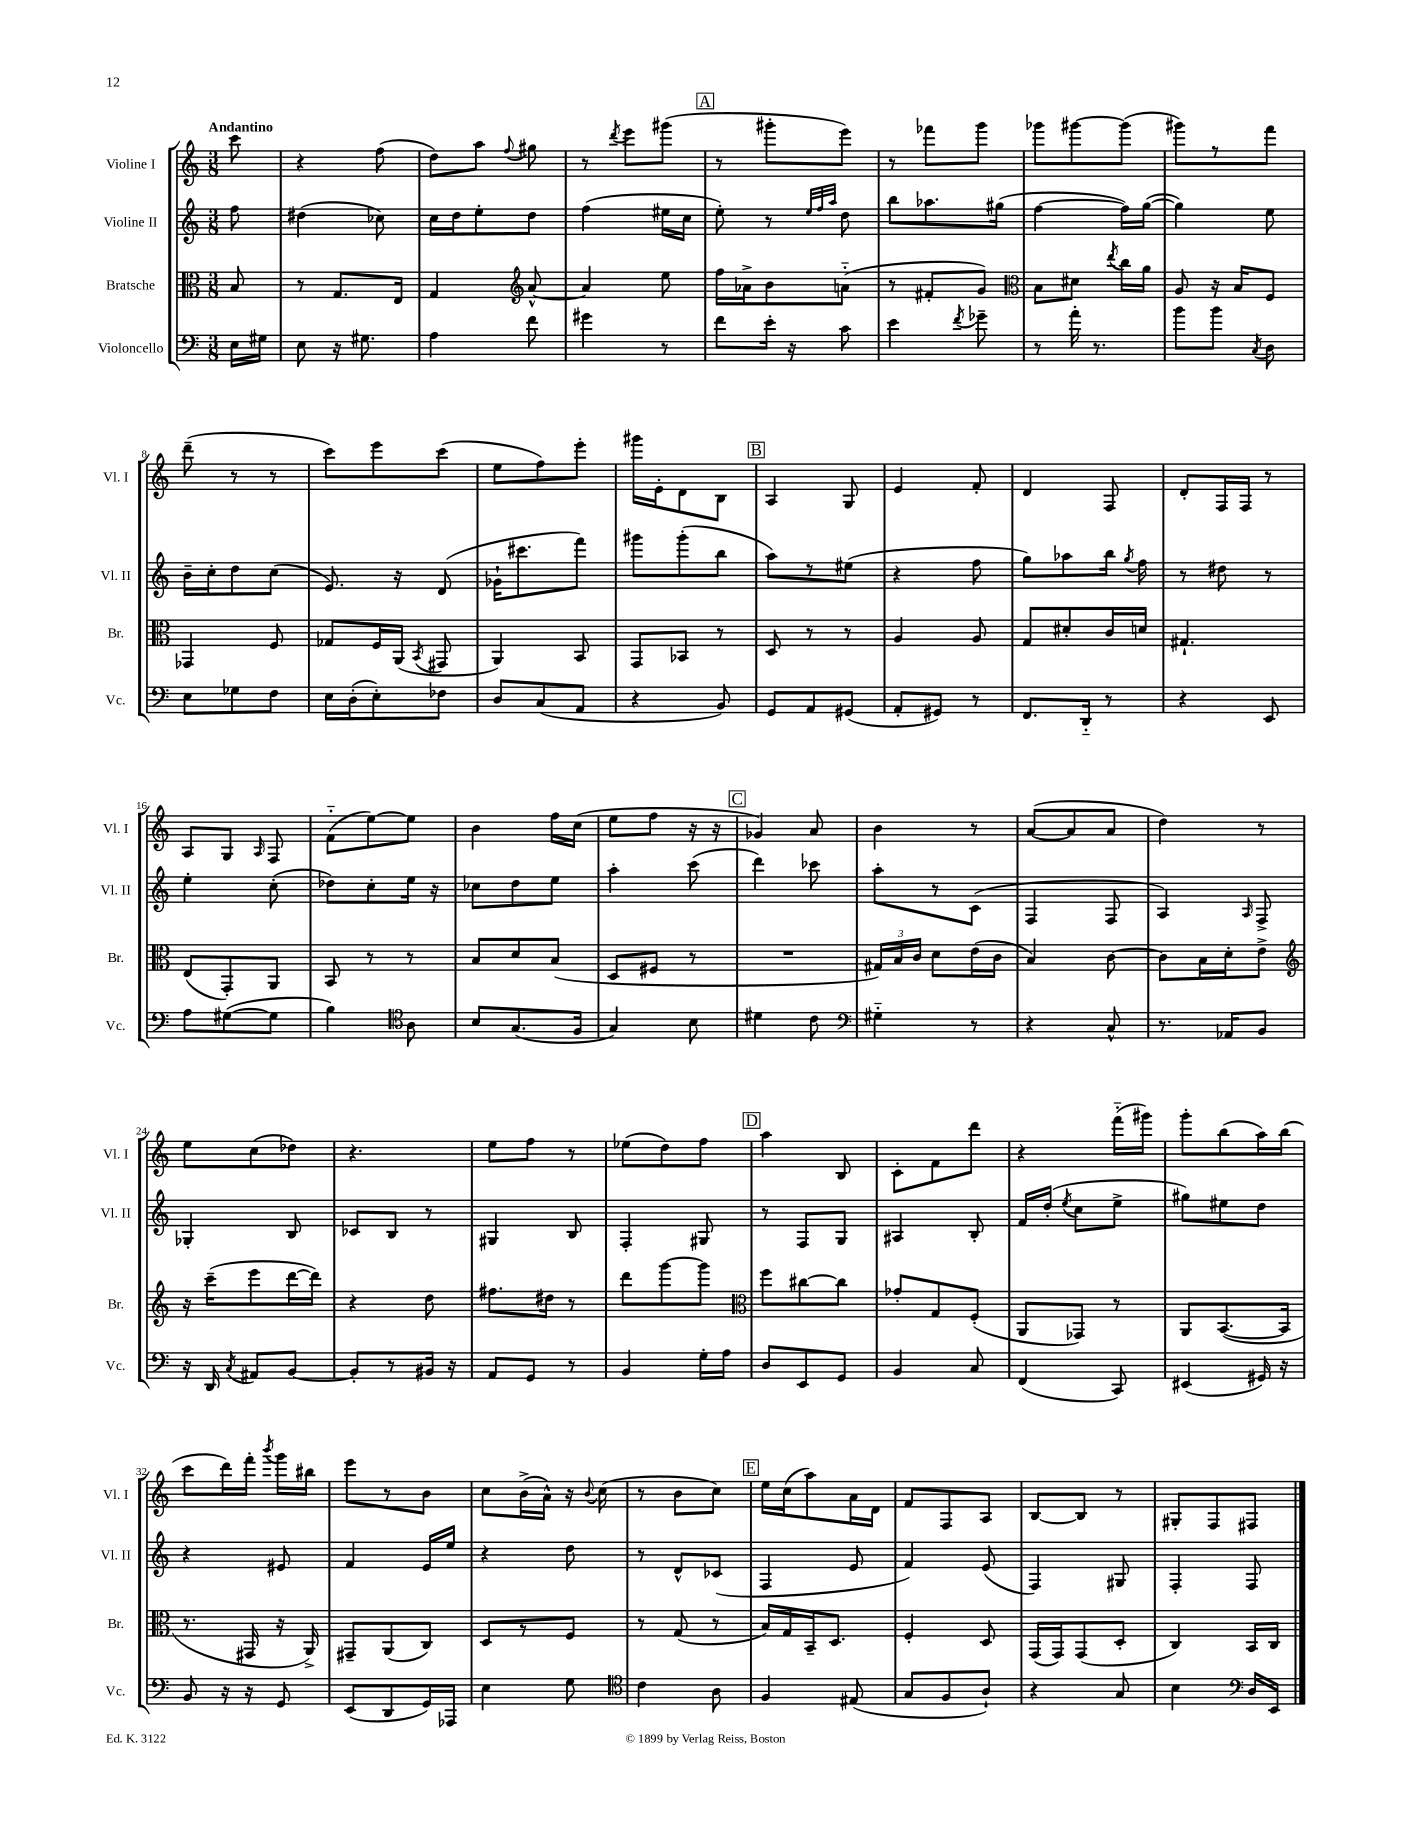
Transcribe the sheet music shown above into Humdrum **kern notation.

**kern	**kern	**kern	**kern
*staff4	*staff3	*staff2	*staff1
*clefF4	*clefC3	*clefG2	*clefG2
*k[]	*k[]	*k[]	*k[]
*M3/8	*M3/8	*M3/8	*M3/8
16E	8B	8ff	8ccc
16G#	.	.	.
=	=	=	=
8E	8r	(4dd#	4r
16r	8.G	.	.
8.G#	.	.	.
.	.	8cc-)	(8ff
.	16E	.	.
=	=	=	=
4A	4G	16cc	8dd)
.	.	16dd	.
.	.	8ee'	8aa
*	*clefG2	*	*
.	.	.	8qqff
8f	[8a^^	8dd	8gg#
=	=	=	=
4g#	4a]	(4ff	8r
.	.	.	8qddd
.	.	.	8eee
8r	8ee	16ee#	(8ggg#
.	.	16cc	.
=	=	=	=
8f	16ff	8ee')	8r
.	16a-^	.	.
16e'	8b	8r	8ggg#'
16r	.	.	.
.	.	32qqee	.
.	.	32qqff	.
.	.	32qqaa	.
8c	(8a'~	8dd	8eee)
=	=	=	=
4e	8r	8bb	8r
.	8f#'	8.aa-	8fff-
8qf	.	.	.
8g-~	8g)	.	8ggg
.	.	(16gg#	.
=	=	=	=
*	*clefC3	*	*
8r	8B	[4ff	8ggg-
16a'	8d#	.	[8ggg#
8.r	.	.	.
.	8qee	.	.
.	16cc	16ff])	(8ggg#]
.	16a	([16gg	.
=	=	=	=
8b	8A	4gg])	8ggg#)
8b	16r	.	8r
.	16B	.	.
8qC	.	.	.
8D	8F	8ee	8fff
=	=	=	=
8E	4GG-	16b~	(8ddd~
.	.	16cc'	.
8G-	.	8dd	8r
8F	8F	(8cc	8r
=	=	=	=
16E	8G-	8.e)	8ccc)
(16D'	.	.	.
8E')	16F	.	8eee
.	(16AA	16r	.
.	8qBB	.	.
8F-	8GG#	(8d	(8ccc
=	=	=	=
8D	4AA)	16g-`	8ee
.	.	8.ccc#	.
(8C	.	.	8ff)
8AA	8BB	8fff)	8eee'
=	=	=	=
4r	8GG	8ggg#	16ggg#
.	.	.	16e'
.	8BB-	(8ggg#'	8d
8BB)	8r	8bb	8B
=	=	=	=
8GG	8D	8aa)	4A
8AA	8r	8r	.
(8GG#	8r	(8ee#	8G
=	=	=	=
8AA'	4A	4r	4e
8GG#)	.	.	.
8r	8A	8ff	8f'
=	=	=	=
8.FF	8G	8gg)	4d
.	8d#'	8aa-	.
16DD'~	.	.	.
8r	16c	16bb	8F
.	.	8qgg	.
.	16d	16ff	.
=	=	=	=
4r	4.G#`	8r	8d'
.	.	8dd#	16F
.	.	.	16F
8EE	.	8r	8r
=	=	=	=
8A	(8E	4ee'	8A
([8G#	8GG')	.	8G
.	.	.	16qqA
8G#]	8AA	(8cc'	8F
=	=	=	=
4B)	8BB	8dd-)	(8f'~
.	8r	8cc'	[8ee)
*clefC4	*	*	*
8A	8r	16ee	8ee]
.	.	16r	.
=	=	=	=
8B	8B	8cc-	4b
(8.G	8d	8dd	.
.	(8B	8ee	16ff
16F	.	.	(16cc
=	=	=	=
4G)	8D	4aa'	8ee
.	8F#	.	8ff
8B	8r	(8ccc	16r
.	.	.	16r
=	=	=	=
4d#	4.r	4ddd)	4g-)
8c	.	8ccc-	8a
=	=	=	=
*clefF4	*	*	*
4G#'~	24G#)	8aa'	4b
.	24B	.	.
.	24c	.	.
.	8d	8r	.
8r	(16e	(8c	8r
.	16c	.	.
=	=	=	=
4r	4B)	4F	([8a
.	.	.	8a]
8C^^	[8c	8F	8a
=	=	=	=
8.r	8c]	4A)	4dd)
.	16B	.	.
16AA-	16d'	.	.
.	.	16qqA	.
8BB	8e^	8F^	8r
=	=	=	=
*	*clefG2	*	*
16r	16r	4G-'	8ee
16DD	(16ccc~	.	.
8qC	.	.	.
8AA#	8eee	.	(8cc
[8BB	[16ddd	8B	8dd-)
.	16ddd])	.	.
=	=	=	=
8BB']	4r	8c-	4.r
8r	.	8B	.
16BB#	8dd	8r	.
16r	.	.	.
=	=	=	=
8AA	8.ff#	4G#	8ee
8GG	.	.	8ff
.	16dd#	.	.
8r	8r	8B	8r
=	=	=	=
4BB	8ddd	4F'	(8ee-
.	[8ggg	.	8dd)
16G'	8ggg]	8G#	8ff
16A	.	.	.
=	=	=	=
*	*clefC3	*	*
8D	8ff	8r	4aa
8EE	[8cc#	8F	.
8GG	8cc#]	8G	8B
=	=	=	=
4BB	8g-'	4A#	8c'
.	8G	.	8f
8C	(8F'	8B'	8ddd
=	=	=	=
(4FF	8AA	16f	4r
.	.	(16dd'	.
.	.	8qee	.
.	8GG-)	8cc	.
8CC)	8r	8ee^	(16fff'~
.	.	.	16ggg#)
=	=	=	=
(4EE#	8AA	8gg#)	8ggg'
.	([8.BB	8ee#	(8bb
16GG#)	.	8dd	16aa)
16r	16BB]	.	(16bb
=	=	=	=
8BB	8.r	4r	8ccc
16r	.	.	16ddd)
16r	16GG#	.	16fff'
.	.	.	8qbbb
8GG	16r	8e#	16ggg
.	16AA^)	.	16bb#
=	=	=	=
(8EE	8GG#~	4f	8eee
8DD	(8AA	.	8r
16GG)	8C)	16e	8b
16AAA-	.	16ee	.
=	=	=	=
4E	8D	4r	8cc
.	8r	.	(16b^
.	.	.	16a^^)
8G	8F	8dd	16r
.	.	.	8qqb
.	.	.	(16cc
=	=	=	=
*clefC4	*	*	*
4c	8r	8r	8r
.	(8G	8d^^	8b
8A	8r	(8c-	8cc)
=	=	=	=
4F	16B)	4F	16ee
.	16G	.	(16cc
.	16BB~	.	8aa)
.	8.D	.	.
(8E#	.	8e	16a
.	.	.	16d
=	=	=	=
8G	4F'	4f)	8f
8F	.	.	8F
8A`)	8D	(8e	8A
=	=	=	=
4r	(16GG	4F)	[8B
.	16GG)	.	.
.	(8GG	.	8B]
8G	8D'	8G#	8r
=	=	=	=
4B	4C)	4F'	8G#'
.	.	.	8F
*clefF4	*	*	*
16D	16BB	8F	8F#
16EE	16C	.	.
==	==	==	==
*-	*-	*-	*-
